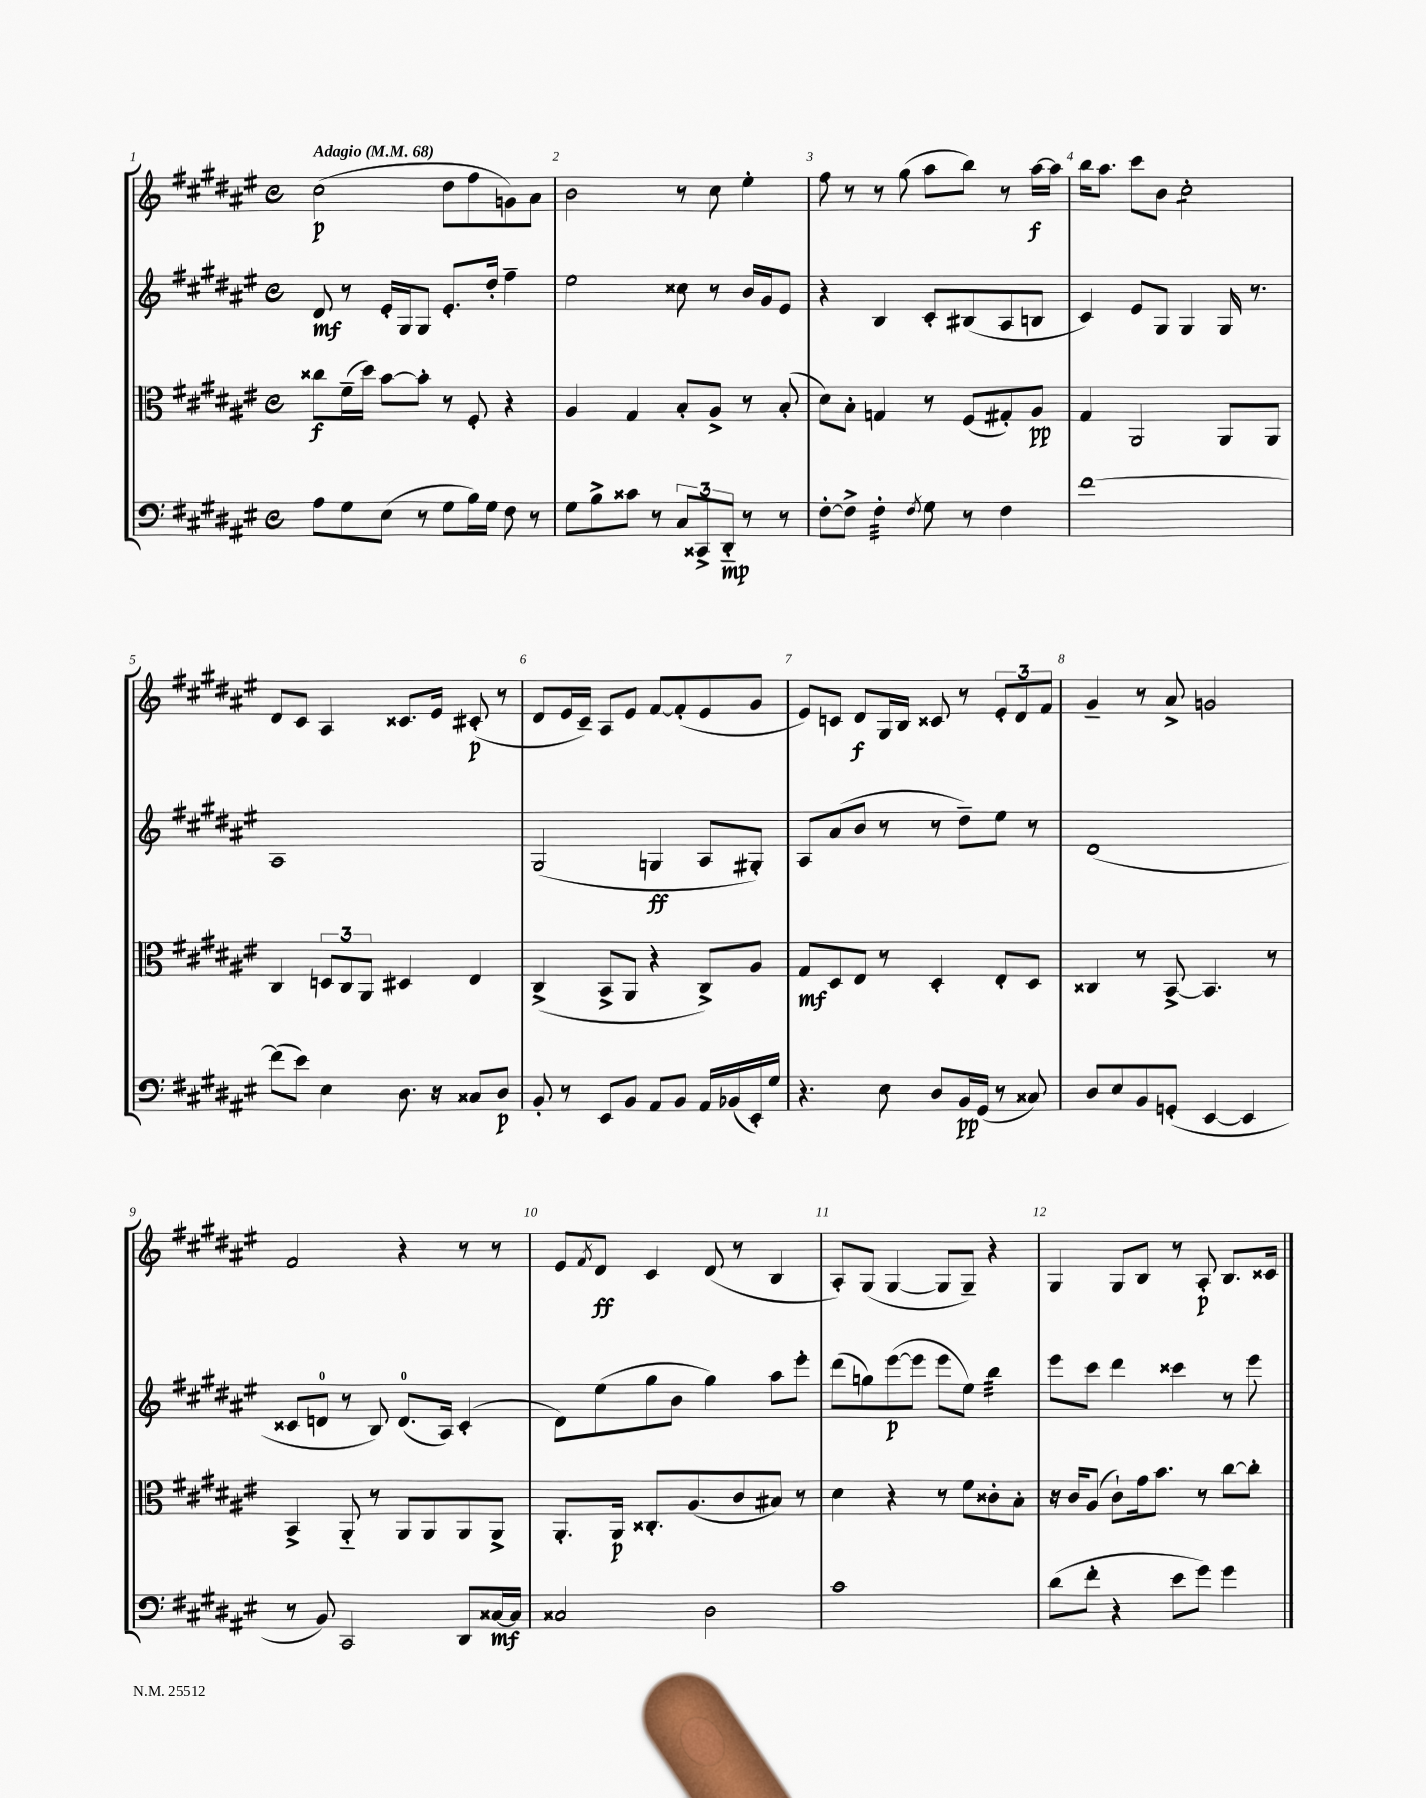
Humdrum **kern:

**kern	**kern	**kern	**kern
*staff4	*staff3	*staff2	*staff1
*clefF4	*clefC3	*clefG2	*clefG2
*k[f#c#g#d#a#e#]	*k[f#c#g#d#a#e#]	*k[f#c#g#d#a#e#]	*k[f#c#g#d#a#e#]
*M4/4	*M4/4	*M4/4	*M4/4
*met(c)	*met(c)	*met(c)	*met(c)
*MM68	*MM68	*MM68	*MM68
8A#\L	8cc##\L	8d#/	(2cc#\
8G#\	(16f#~\L	8r	.
.	16dd#\JJ)	.	.
(8E#\J	[8b\L	16e#'/LL	.
.	.	16G#/J	.
8r	8b'\]J	8G#/J	.
8G#\L	8r	8.e#'/L	8dd#\L
16B\L)	8F#'/	.	8ff#\
16G#\JJ	.	16dd#'/Jk	.
8F#\	4r	4ff#~\	8g\)
8r	.	.	8a#\J
=	=	=	=
8G#\L	4A#/	2ee#\	2b\
8B^\	.	.	.
8c##\J	4G#/	.	.
8r	.	.	.
12C#/L	8B'/L	8cc##\	8r
12CC##^/	.	.	.
.	8A#^/J	8r	8cc#\
12DD#'~/J	.	.	.
8r	8r	16b/LL	4ee#'\
.	.	16g#/J	.
8r	(8B'/	8e#/J	.
=	=	=	=
[8F#'\L	8d#\L)	4r	8ff#\
8F#^\]J	8B'\J	.	8r
4F#'\	4G/	4B/	8r
.	.	.	(8gg#\
8qF#/	.	.	.
8G#\	8r	8c#'/L	8aa#\L
8r	(8F#/L	(8B#/	8bb\J)
4F#\	8G#'/)	8A#/	8r
.	8A#/J	8B/J	[16aa#\LL
.	.	.	16aa#\]JJ
=	=	=	=
[1f#	4G#/	4c#/)	16bb\LK
.	.	.	8.aa#\J
.	2AA#/	8e#/L	8ccc#\L
.	.	8G#/J	8b\J
.	.	4G#/	2cc#'\
.	8AA#/L	16G#/	.
.	.	8.r	.
.	8AA#/J	.	.
=	=	=	=
(8f#\]L	4C#/	1A#	8d#/L
8e#\J)	.	.	8c#/J
4E#\	12D/L	.	4A#/
.	12C#/	.	.
.	12AA#/J	.	.
8.D#\	4D#/	.	8.c##/L
16r	.	.	16e#/Jk
8C##/L	4E#/	.	(8c#'/
8D#/J	.	.	8r
=	=	=	=
8BB'/	(4C#^/	(2G#/	8d#/L
8r	.	.	16e#/L
.	.	.	16c#~/JJ)
8EE#/L	8BB^/L	.	8A#/L
8BB/J	8AA#/J	.	8e#/J
8AA#/L	4r	4G/	[8f#/L
8BB/J	.	.	(8f#'/]
16AA#/LL	8C#^/L)	8A#/L	8e#/
(16BB-/	.	.	.
16EE#'/)	8A#/J	8G#'/J)	8g#/J
16G#/JJ	.	.	.
=	=	=	=
4.r	8G#/L	8A#/L	8e#/L)
.	8D#/	(8a#/	8c/J
.	8E#/J	8b/J	8d#/L
8E#\	8r	8r	16G#/L
.	.	.	16B/JJ
8D#/L	4D#'/	8r	8c##/
16BB/L	.	8dd#~\L)	8r
(16GG#/JJ	.	.	.
8r	8E#'/L	8ee#\J	12e#'/L
.	.	.	12d#/
8C##/)	8D#/J	8r	.
.	.	.	12f#/J
=	=	=	=
8D#/L	4C##/	(1d#	4g#~/
8E#/	.	.	.
8BB/	8r	.	8r
(8GG'/J	[8BB^/	.	8a#^/
[4EE#/	4.BB/]	.	2g/
4EE#/]	.	.	.
.	8r	.	.
=	=	=	=
8r	4BB^/	8c##/L	2f#/
8BB/)	.	8d/J	.
2CC#/	8AA#'~/	8r	.
.	8r	8B/)	.
.	8AA#/L	(8.d/L	4r
.	8AA#/	.	.
.	.	16A#/Jk)	.
8DD#/L	8AA#/	(4c##'/	8r
[16C##/L	8AA#^/J	.	8r
16C##/]JJ	.	.	.
=	=	=	=
2C##/	8.AA#'/L	8d#\L)	8e#/L
.	.	.	8qf#/
.	.	(8ee#\	8d#/J
.	16AA#/Jk	.	.
.	8.C##'/L	8gg#\	4c#/
.	.	8b\J	.
.	(8.A#/	.	.
2D#\	.	4gg#\)	(8d#/
.	8c#/	.	8r
.	8B#/J)	8aa#\L	4B/
.	8r	8eee#'\J	.
=	=	=	=
1c#	4d#\	(8ddd#\L	8A#'/L)
.	.	8gg\)	(8G#/J
.	4r	([8eee#\	[4G#/
.	.	8eee#\]J	.
.	8r	8eee#\L	8G#/]L
.	8f#\L	8ee#\J)	8G#~/J)
.	8c##'\	4bb\	4r
.	8B'\J	.	.
=	=	=	=
(8d#\L	16r	8eee#\L	4G#/
.	16c#/LK	.	.
8f#'\J	(8A#/J	8ccc#\J	.
4r	8c#`\L)	4ddd#\	8G#/L
.	16g#\k	.	8B/J
.	8.b\J	.	.
8e#\L	.	4ccc##\	8r
8g#\J)	8r	.	8A#'/
4g#\	[8cc#\L	8r	8.B/L
.	8cc#'\]J	8eee#\	.
.	.	.	16c##/Jk
==	==	==	==
*-	*-	*-	*-
